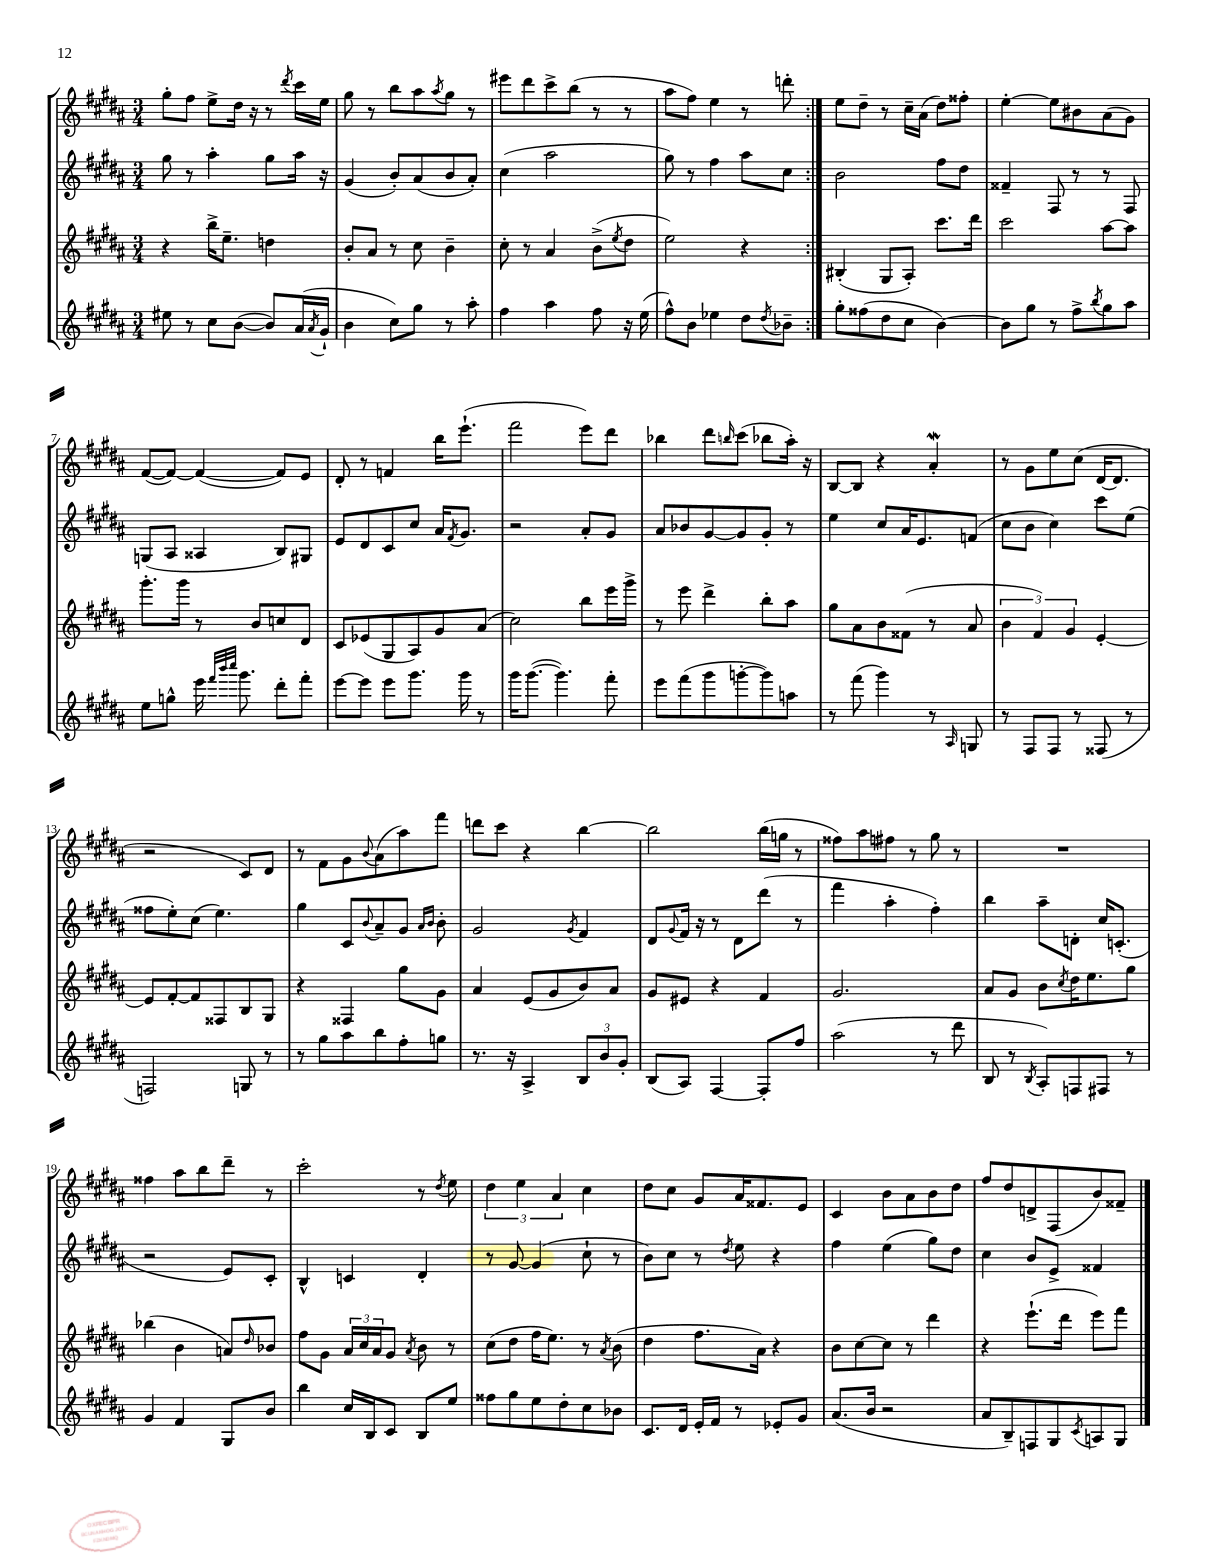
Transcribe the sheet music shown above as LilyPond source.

<<
\new StaffGroup <<
\new Staff = "s0" {
    \clef treble \key b \major \numericTimeSignature \time 3/4
    \repeat volta 2 { gis''8-. fis''8 e''8-> dis''16 r16 r8 \acciaccatura { dis'''8 } cis'''16 e''16 |
    gis''8 r8 b''8 ais''8 \acciaccatura { ais''8 } gis''8 r8 |
    eis'''8 dis'''8 cis'''8-> b''8( r8 r8 |
    ais''8 fis''8) e''4 r8 d'''8-. | }
    e''8 dis''8-- r8 cis''16-- ais'16( dis''8) fisis''8-. |
    e''4~-. e''8 bis'8 ais'8( gis'8) |
    fis'8~( fis'8~) fis'4~( fis'8) e'8 |
    dis'8-. r8 f'4 b''16 e'''8.-!( |
    fis'''2 e'''8) dis'''8 |
    bes''4 dis'''8 \grace { b''16 } cis'''8( bes''8 ais''16-.) r16 |
    b8~ b8 r4 ais'4-.\mordent |
    r8 gis'8 e''8 cis''8( dis'16~ dis'8. |
    r2 cis'8) dis'8 |
    r8 fis'8 gis'8 \appoggiatura { b'8 } ais'8( ais''8) fis'''8 |
    d'''8 cis'''8 r4 b''4~ |
    b''2 b''16( g''16 r8 |
    fisis''8) ais''8 fis''8 r8 gis''8 r8 |
    R2. |
    fisis''4 ais''8 b''8 dis'''8-- r8 |
    cis'''2-. r8 \acciaccatura { dis''8 } e''8 |
    \tuplet 3/2 { dis''4 e''4 ais'4 } cis''4 |
    dis''8 cis''8 gis'8 ais'16 fisis'8. e'8 |
    cis'4 b'8 ais'8 b'8 dis''8 |
    fis''8 dis''8 d'8-> fis8( b'8) fisis'8-- \bar "|." |
}
\new Staff = "s1" {
    \clef treble \key b \major \numericTimeSignature \time 3/4
    \repeat volta 2 { gis''8 r8 ais''4-. gis''8 ais''16 r16 |
    gis'4( b'8-.) ais'8( b'8 ais'8-.) |
    cis''4( ais''2 |
    gis''8) r8 fis''4 ais''8 cis''8 | }
    b'2 fis''8 dis''8 |
    fisis'4-- fis8 r8 r8 fis8 |
    g8( ais8 aisis4 b8) gis8 |
    e'8 dis'8 cis'8 cis''8 ais'16 \acciaccatura { fis'8 } gis'8. |
    r2 ais'8-. gis'8 |
    ais'8 bes'8 gis'8~ gis'8 gis'8-. r8 |
    e''4 cis''8 ais'16 e'8. f'8( |
    cis''8 b'8 cis''4) cis'''8 e''8( |
    fisis''8 e''8-.) cis''8( e''4.) |
    gis''4 cis'8 \appoggiatura { b'8 } ais'8-- gis'8 \grace { ais'16 b'16 } b'8-. |
    gis'2 \acciaccatura { gis'8 } fis'4 |
    dis'8 \appoggiatura { gis'8 } fis'16 r16 r8 dis'8 dis'''8( r8 |
    fis'''4 ais''4-. fis''4-.) |
    b''4 ais''8-- d'8-. cis''16 c'8.-.( |
    r2 e'8) cis'8-. |
    b4-^ c'4 dis'4-. |
    r8 gis'8~ gis'4( cis''8-! r8 |
    b'8) cis''8 r8 \acciaccatura { dis''8 } e''8 r4 |
    fis''4 e''4( gis''8) dis''8 |
    cis''4 b'8 e'8-> fisis'4 \bar "|." |
}
\new Staff = "s2" {
    \clef treble \key b \major \numericTimeSignature \time 3/4
    \repeat volta 2 { r4 b''16-> e''8.-- d''4 |
    b'8-. ais'8 r8 cis''8 b'4-- |
    cis''8-. r8 ais'4 b'8->( \acciaccatura { e''8 } dis''8 |
    e''2) r4 | }
    bis4-.( gis8 ais8-.) cis'''8. dis'''16 |
    cis'''2 ais''8~ ais''8 |
    gis'''8.-. gis'''16 r8 b'8 c''8 dis'8 |
    cis'8 ees'8( gis8 ais8) gis'8 ais'8( |
    cis''2) b''8 e'''16 gis'''16-> |
    r8 e'''8 dis'''4-> b''8-. ais''8 |
    gis''8 ais'8 b'8 fisis'8( r8 ais'8 |
    \tuplet 3/2 { b'4 fis'4) gis'4 } e'4~-. |
    e'8 fis'8~-. fis'8 fisis8 b8 gis8 |
    r4 fisis4 gis''8 gis'8 |
    ais'4 e'8( gis'8 b'8) ais'8 |
    gis'8 eis'8 r4 fis'4 |
    gis'2. |
    ais'8 gis'8 b'8 \acciaccatura { cis''8 } dis''16 e''8. gis''8 |
    bes''4( b'4 a'8) \grace { dis''16 } bes'8 |
    fis''8 gis'8 \tuplet 3/2 { ais'16 cis''16 ais'16 } gis'8 \acciaccatura { ais'8 } b'8 r8 |
    cis''8( dis''8 fis''16 e''8.) r8 \acciaccatura { ais'8 } b'8( |
    dis''4 fis''8. ais'16) r4 |
    b'8 cis''8~ cis''8 r8 dis'''4 |
    r4 e'''8.-!( dis'''16 e'''8) fis'''8 \bar "|." |
}
\new Staff = "s3" {
    \clef treble \key b \major \numericTimeSignature \time 3/4
    \repeat volta 2 { eis''8 r8 cis''8 b'8~( b'8) ais'16( \acciaccatura { ais'8 } gis'16-! |
    b'4 cis''8) gis''8 r8 ais''8-. |
    fis''4 ais''4 fis''8 r16 e''16( |
    fis''8-^) b'8 ees''4 dis''8 \acciaccatura { dis''8 } bes'8-- | }
    gis''8-. fisis''8( dis''8 cis''8 b'4~) |
    b'8 gis''8 r8 fis''8-> \acciaccatura { b''8 } gis''8 ais''8 |
    e''8 g''8-^ e'''16 \grace { fis'''32 b'''32 cis''''32 } gis'''8. dis'''8-. fis'''8-. |
    e'''8~ e'''8 e'''8 gis'''8. gis'''16 r8 |
    gis'''16 gis'''8.~( gis'''4.) fis'''8-. |
    e'''8 fis'''8( gis'''8 g'''8~-. g'''8) a''8 |
    r8 fis'''8( gis'''4) r8 \grace { ais16 } g8 |
    r8 fis8 fis8 r8 fisis8( r8 |
    f2) g8 r8 |
    r8 gis''8 ais''8 b''8 fis''8-. g''8 |
    r8. r16 ais4-> \tuplet 3/2 { b8 b'8 gis'8-. } |
    b8( ais8) fis4~ fis8-. fis''8 |
    ais''2( r8 dis'''8 |
    b8 r8 \acciaccatura { b8 } ais8-.) f8 fis8 r8 |
    gis'4 fis'4 gis8 b'8 |
    b''4 cis''16 b16 cis'8 b8 e''8 |
    fisis''8 gis''8 e''8 dis''8-. cis''8 bes'8 |
    cis'8. dis'16 e'16-. fis'16 r8 ees'8-. gis'8 |
    ais'8.( b'16 r2 |
    ais'8 b8--) f8 gis8 \acciaccatura { cis'8 } a8 gis8 \bar "|." |
}
>>
>>
